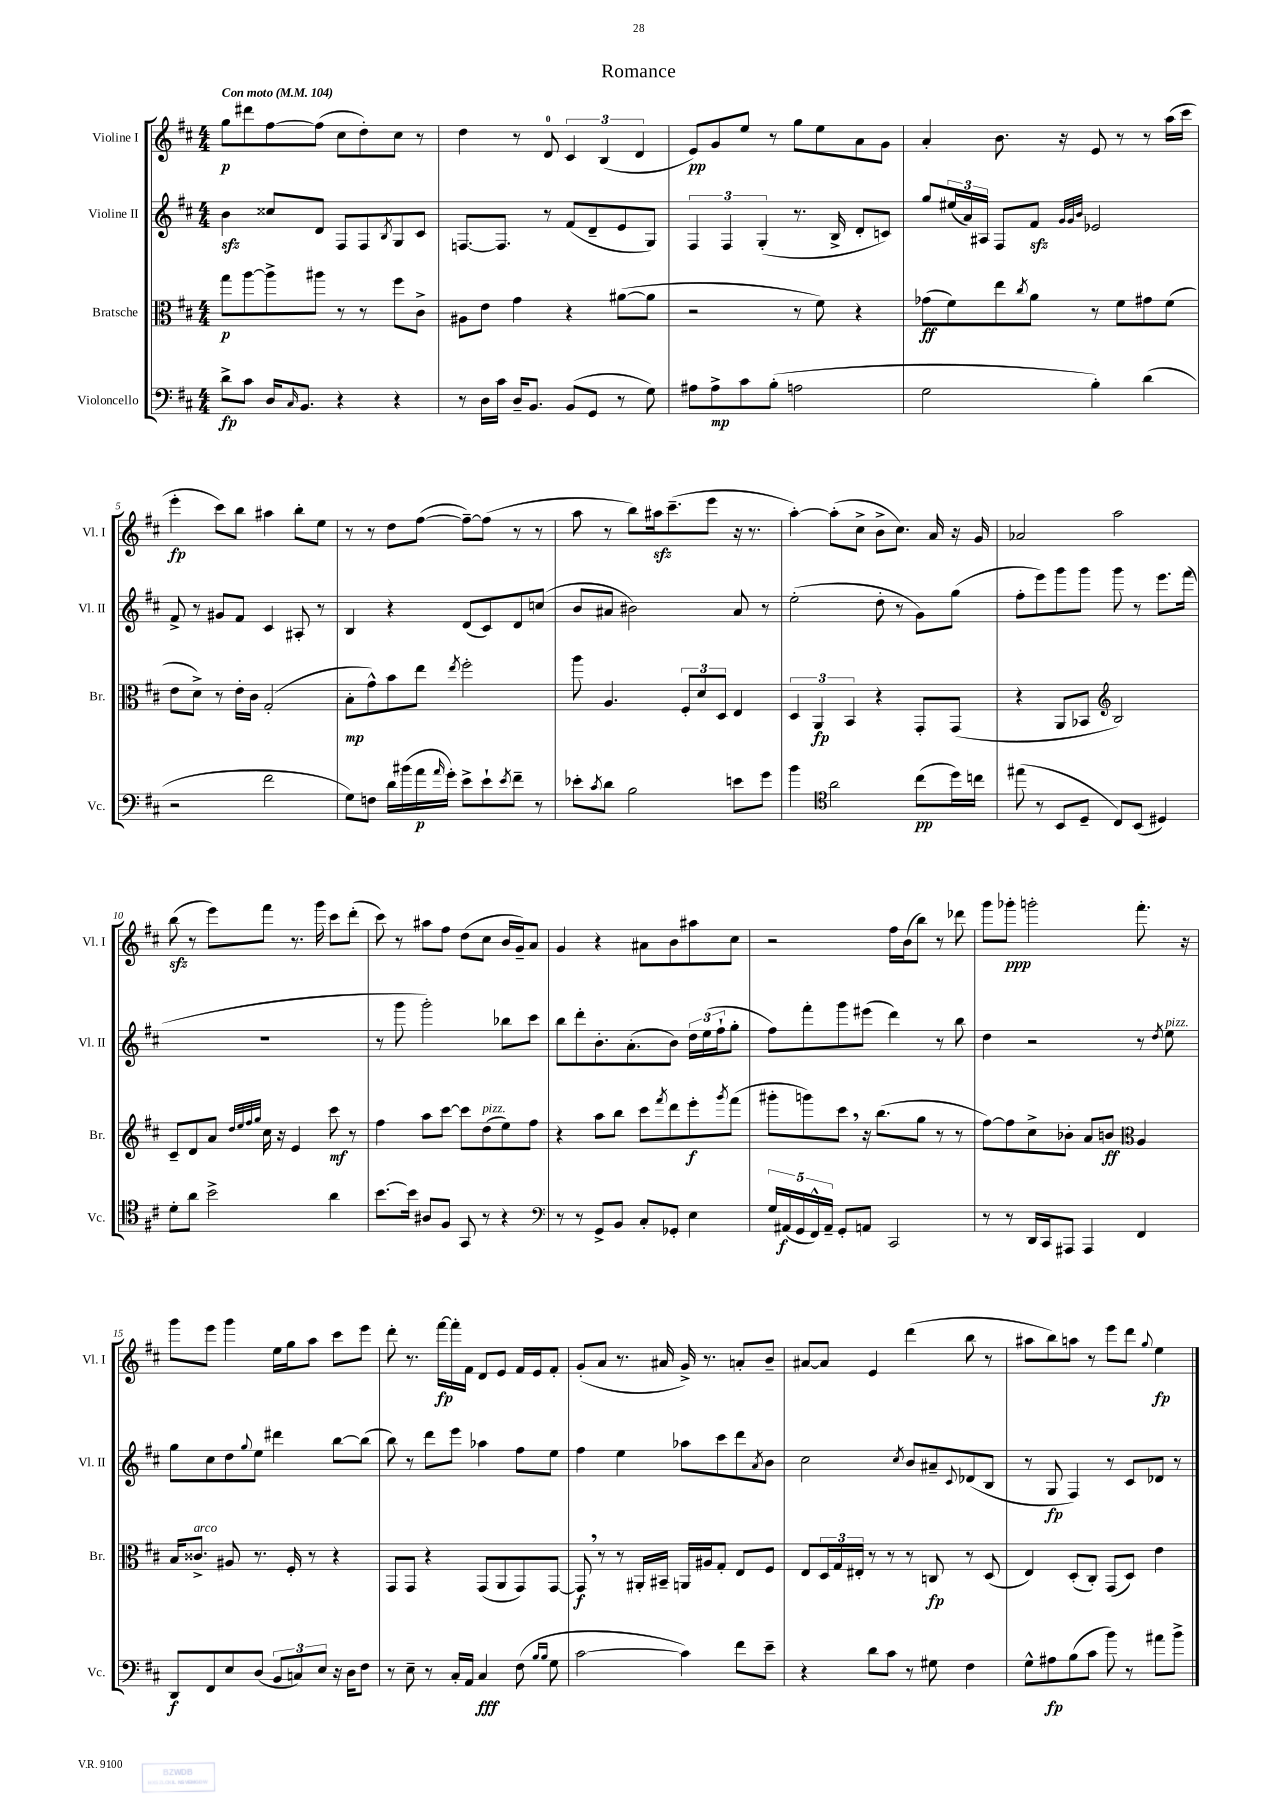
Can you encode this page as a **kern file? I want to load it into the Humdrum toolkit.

**kern	**kern	**kern	**kern
*staff4	*staff3	*staff2	*staff1
*clefF4	*clefC3	*clefG2	*clefG2
*k[f#c#]	*k[f#c#]	*k[f#c#]	*k[f#c#]
*M4/4	*M4/4	*M4/4	*M4/4
*MM104	*MM104	*MM104	*MM104
8d^	8gg	4b	8gg
8c#	[8aa	.	8ddd#
16D	8aa^]	8cc##	[8ff#
16qqC#	.	.	.
8.BB	.	.	.
.	8aa#	8d	(8ff#]
4r	8r	8F#	8cc#
.	8r	8F#	8dd')
.	.	8qB	.
4r	8ff#	8G	8cc#
.	8c#^	8c#	8r
=	=	=	=
8r	8A#	[8.F	4dd
16D	8e	.	.
16c#	.	8.F]	.
16D~	4g	.	8r
8.BB	.	.	.
.	.	8r	8d
(8BB	4r	(8f#	6c#
8GG	.	8d~	.
.	.	.	(6B
8r	([8a#	8e	.
.	.	.	6d
8G)	8a#]	8G)	.
=	=	=	=
8A#	2r	6F#	8e)
8A#^	.	.	8g
.	.	6F#	.
8c#	.	.	8ee
.	.	(6G'	.
(8B'	.	.	8r
2A	8r	8.r	8gg
.	8f#)	.	8ee
.	.	16B^	.
.	4r	8d'	8a
.	.	8c)	8g
=	=	=	=
2G	(8g-	8gg	4a'
.	8f#)	(24ee#	.
.	.	24a)	.
.	.	24A#	.
.	8ee	8F#	8.b
.	8qcc#	.	.
.	8a	8f#	.
.	.	.	16r
.	.	32qqg	.
.	.	32qqg	.
.	.	32qqb	.
4B')	8r	2e-	8e
.	8f#	.	8r
(4d	8g#	.	8r
.	(8f#	.	(16aa
.	.	.	16ccc#
=	=	=	=
2r	8e	8f#^	4eee'
.	8d^)	8r	.
.	8r	8g#	8ccc#)
.	16e'	8f#	8bb
.	16c#	.	.
2f#	(2G'	4c#	4aa#
.	.	8A#'	8bb'
.	.	8r	8ee
=	=	=	=
8G)	8B'	4B	8r
8F	8g^^)	.	8r
16d	8b	4r	8dd
(16b#	.	.	.
16a	8ee	.	([8ff#
16qqa	.	.	.
16g')	.	.	.
.	8qee	.	.
8e^	2ff#'	(8d	8ff#~_)
8e`	.	8c#)	(8ff#]
8qe	.	.	.
8f#~	.	8d	8r
8r	.	(8cc	8r
=	=	=	=
8e-'	8aa	8b	8aa
8qc#	.	.	.
8d	4.A	8a#	8r
2B	.	2b#)	8bb)
.	.	.	16aa#
.	.	.	(8.ccc#~
.	12F#'	.	.
.	12d	.	.
.	.	.	8eee
.	12D	.	.
8e	4E	8a#	16r
.	.	.	8.r
8g	.	8r	.
=	=	=	=
4b	6D	(2ee'	[4aa')
.	6AA	.	.
*clefC4	*	*	*
2a	.	.	(8aa']
.	6BB	.	.
.	.	.	8cc#^
.	4r	8dd'	8b^
.	.	8r	8.cc#)
(8cc#	8GG'	8g)	.
.	.	.	16a
16dd)	(8GG	(8gg	16r
16cc	.	.	16g
=	=	=	=
(8ee#	4r	8ff#'	2a-
8r	.	8eee)	.
8BB	8AA	8ggg	.
8D~	8BB-	8ggg	.
*	*clefG2	*	*
8C#)	2B)	8ggg	2aa
(8BB	.	8r	.
4D#)	.	8.eee	.
.	.	(16fff#	.
=	=	=	=
8d'	8c#~	1r	(8bb
8a	8d	.	8r
2b^	8a	.	8eee)
.	32qqdd	.	.
.	32qqee	.	.
.	32qqff#	.	.
.	32qqgg	.	.
.	16cc#	.	8fff#
.	16r	.	.
.	4e	.	8.r
.	.	.	16ggg
4a	8ccc#	.	8ccc#
.	8r	.	(8ddd'
=	=	=	=
[8.b	4ff#	8r	8ccc#)
.	.	8ggg	8r
16b]	.	.	.
8A#	8aa	2ggg')	8aa#
8F#	[8ccc#	.	8ff#
8GG	8ccc#]	.	(8dd
8r	(8dd	.	8cc#
4r	8ee)	8bb-	16b
.	.	.	16g~)
.	8ff#	8ccc#	8a
=	=	=	=
*clefF4	*	*	*
8r	4r	8bb	4g
8r	.	8ddd'	.
8GG^	8aa	8.b'	4r
8BB	8bb	.	.
.	.	(8.a'	.
8C#'	8ccc#	.	8a#
.	8qfff#	.	.
8GG-'	8ddd	8b)	8b
4E	8eee'	24dd	8aa#
.	.	(24ee	.
.	.	24ff#`	.
.	8qggg	.	.
.	(8fff#	8gg'	8cc#
=	=	=	=
20G	8ggg#'	8ff#)	2r
(20AA#	.	.	.
20GG	.	.	.
.	8ggg)	8fff#'	.
20FF#^^)	.	.	.
20AA#~	.	.	.
8GG'	8ccc#	8ggg	.
8AA	16r	(8eee#	.
.	(8.bb	.	.
2CC#	.	4ddd)	16ff#
.	.	.	(16b
.	8gg	.	8bb)
.	8r	8r	8r
.	8r	8bb	8ddd-
=	=	=	=
8r	[8ff#)	4dd	8ggg
8r	8ff#]	.	8ggg-'
16DD	8cc#^	2r	2ggg'
16CC#	.	.	.
8AAA#	8b-'	.	.
4AAA#	8a	.	.
.	8b	.	.
*	*clefC3	*	*
4FF#	4A	8r	8.fff#'
.	.	8qdd	.
.	.	8ee	.
.	.	.	16r
=	=	=	=
8DD	16B	8gg	8ggg
.	8.c##^	.	.
8FF#	.	8cc#	8eee
8E	8A#	8dd	4ggg
.	.	8qqgg	.
(8D	8.r	8ee	.
12BB	.	4ddd#	16ee
.	16F#'	.	16gg
12C)	.	.	.
.	8r	.	8aa
12E	.	.	.
16r	4r	[8bb	8ccc#
16D	.	.	.
8F#	.	(8bb]	8eee
=	=	=	=
8r	8GG	8bb)	8ddd'
8E~	8GG	8r	8.r
8r	4r	8ddd	.
.	.	.	[16fff#
16C#'	.	8eee	16fff#']
16AA	.	.	16f#
4C#	(8GG	4aa-	8d
.	8AA	.	8e
(8F#	8GG)	8ff#	16f#
.	.	.	16e
16qqB	.	.	.
16qqB	.	.	.
8G	[8GG	8ee	8f#'
=	=	=	=
[2c#	8GG]	4ff#	(8g'
.	8r	.	8a
.	8r	4ee	8.r
.	16AA#'	.	.
.	16BB#~	.	16a#
4c#])	16AA	8aa-	16g^)
.	16A#	.	8.r
.	8G'	8ccc#	.
8f#	8E	8ddd	8a'
.	.	8qa	.
8e~	8F#	8b	8b~
=	=	=	=
4r	8E	2cc#	[8a#
.	24D	.	8a#]
.	24G	.	.
.	24E#'	.	.
8d	8r	.	4e
8c#	8r	.	.
.	.	8qcc#	.
8r	8r	8b	(4ddd
8G#	8C	8a#~	.
.	.	8qqc#	.
4F#	8r	(8d-	8bb
.	(8D	8B	8r
=	=	=	=
8G^^	4E)	8r	8aa#
8A#	.	8G	8bb)
(8B	(8D'	4F#)	8aa
8c#	8C#')	.	8r
8b)	(8GG	8r	8eee
8r	8D)	8c#	8ddd
.	.	.	8qqgg
8a#	4e	8d-	4ee
8b^	.	8r	.
==	==	==	==
*-	*-	*-	*-
